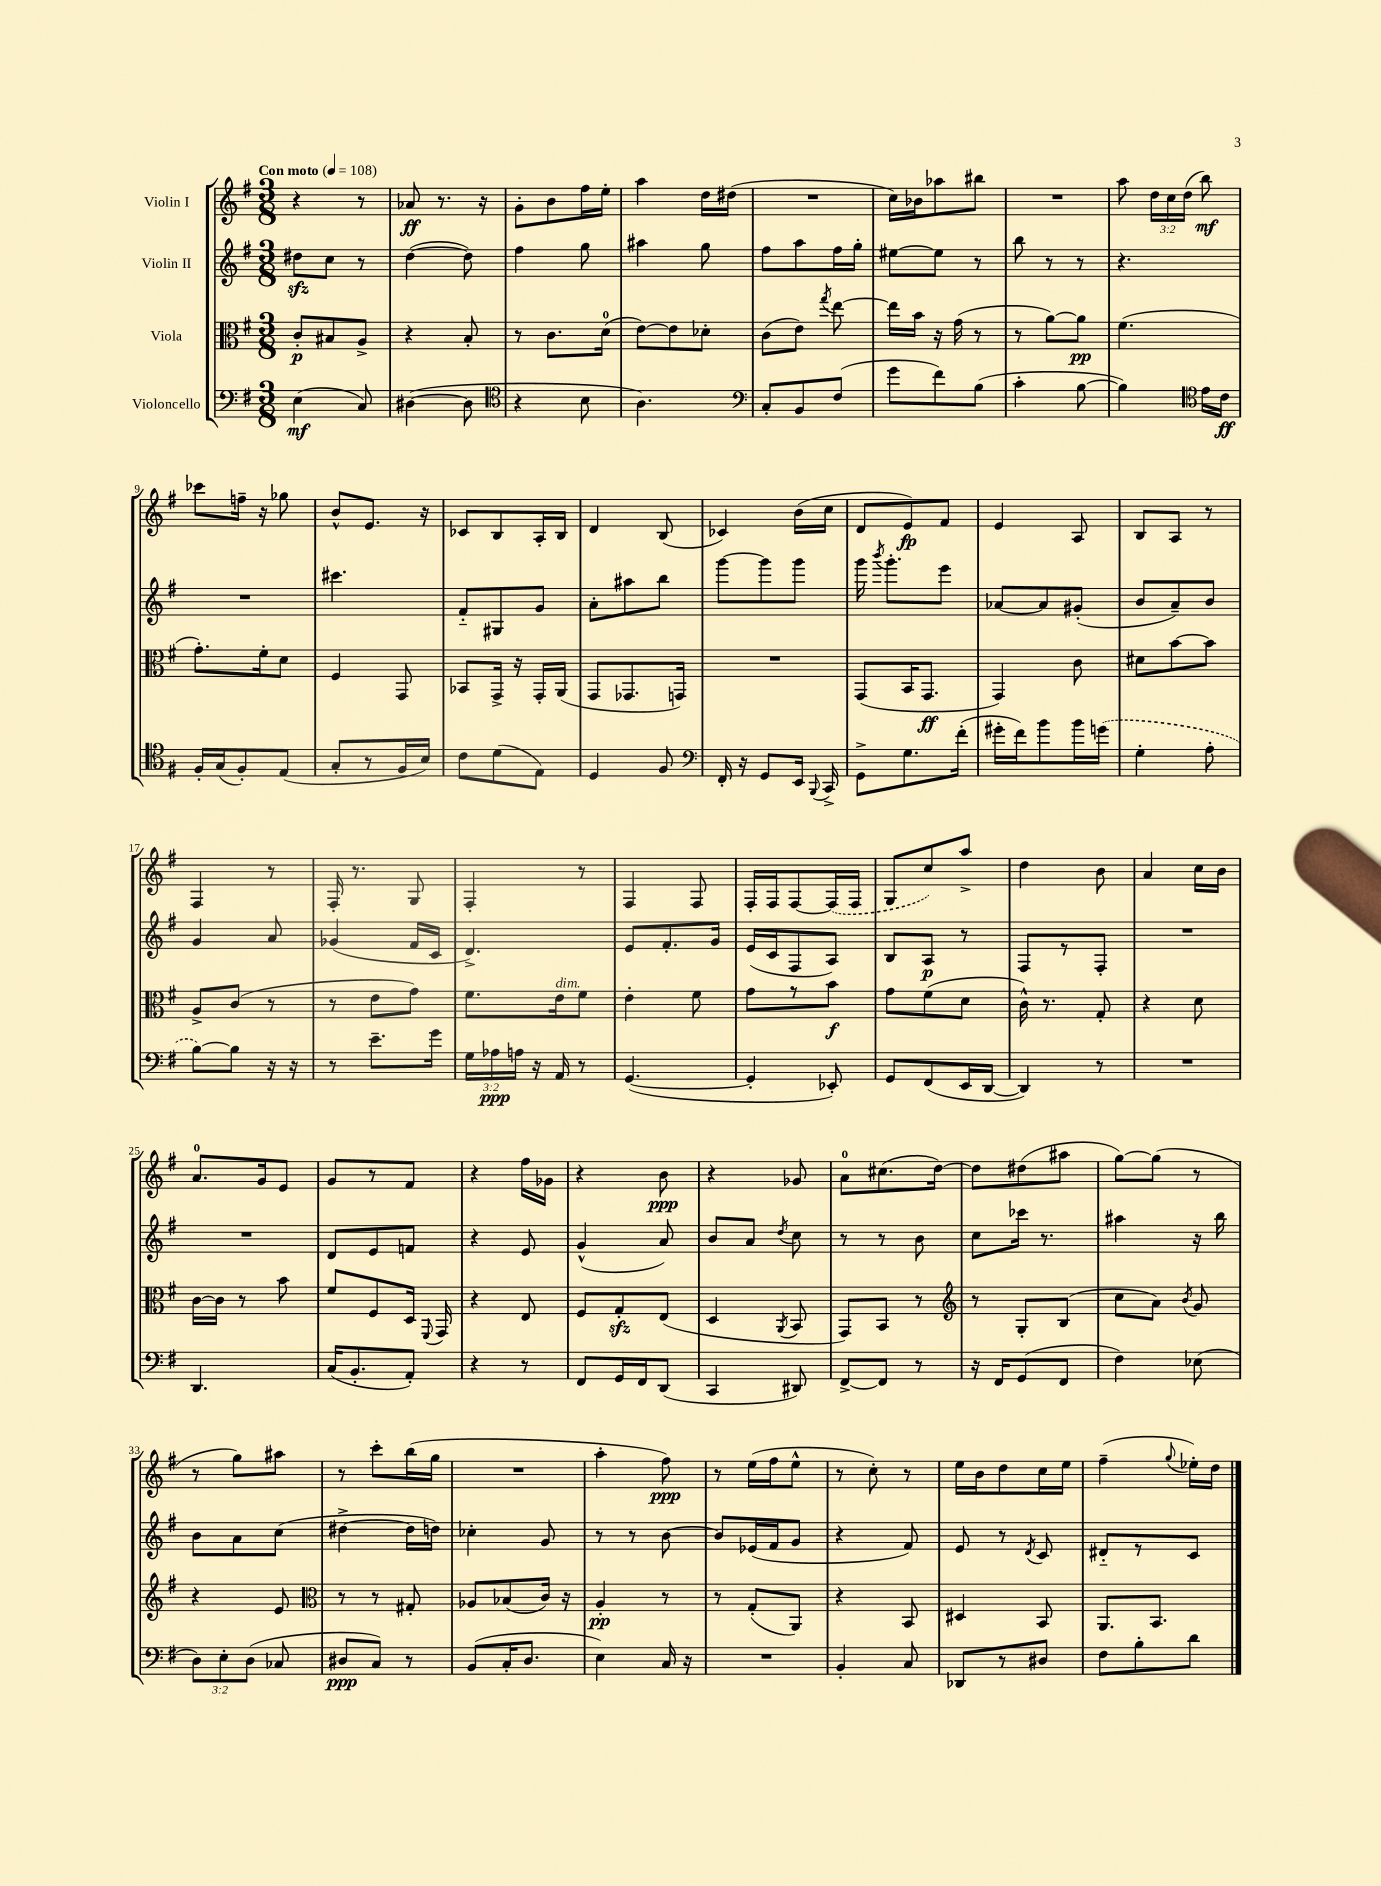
<<
\new StaffGroup <<
\new Staff = "s0" \with { instrumentName = "Violin I" } {
    \clef treble \key g \major \numericTimeSignature \time 3/8 \override Staff.TupletNumber.text = #tuplet-number::calc-fraction-text \tempo "Con moto" 4 = 108
    \autoBeamOff r4 r8 |
    aes'8\ff r8. r16 |
    g'8[-. b'8 fis''16 e''16]-. |
    a''4 d''16[ dis''16]( |
    R4. |
    c''16[) bes'16 aes''8 bis''8] |
    R4. |
    a''8 \tuplet 3/2 { d''16[ c''16 d''16]( } b''8\mf) |
    ces'''8[ f''16]-- r16 ges''8 |
    b'8[-^ e'8.] r16 |
    ces'8[ b8 a16-. b16] |
    d'4 b8( |
    ces'4) b'16[( c''16] |
    d'8[ e'8\fp) fis'8] |
    e'4 a8 |
    b8[ a8] r8 |
    fis4 r8 |
    fis16-. r8. g8 |
    fis4-. r8 |
    fis4 fis8 |
    fis16[-. fis16 fis8~ \once \slurDashed fis16( fis16] |
    g8[ c''8) a''8]-> |
    d''4 b'8 |
    a'4 c''16[ b'16] |
    a'8.[-0 g'16 e'8] |
    g'8[ r8 fis'8] |
    r4 fis''16[ ges'16] |
    r4 b'8\ppp |
    r4 ges'8 |
    a'8[-0 cis''8.( d''16]~) |
    d''8[ dis''8( ais''8] |
    g''8[~) g''8]( r8 |
    r8 g''8[) ais''8] |
    r8 c'''8[-. b''16( g''16] |
    R4. |
    a''4-. fis''8\ppp) |
    r8 e''16[( fis''16 e''8]-^ |
    r8 c''8-.) r8 |
    e''16[ b'16 d''8 c''16 e''16] |
    fis''4--( \appoggiatura { g''8 } ees''16[-.) d''16] \bar "|." |
}
\new Staff = "s1" \with { instrumentName = "Violin II" } {
    \clef treble \key g \major \numericTimeSignature \time 3/8
    \autoBeamOff dis''8[\sfz c''8] r8 |
    d''4~( d''8) |
    fis''4 g''8 |
    ais''4 g''8 |
    fis''8[ a''8 fis''16 g''16]-. |
    eis''8[~ eis''8] r8 |
    b''8 r8 r8 |
    r4. |
    R4. |
    cis'''4. |
    fis'8[-_ gis8 g'8] |
    a'8[-. ais''8 b''8] |
    g'''8[~ g'''8 g'''8] |
    g'''16 \acciaccatura { b'''8 } g'''8.[-. e'''8] |
    aes'8[~ aes'8 gis'8]-.( |
    b'8[ a'8--) b'8] |
    g'4 a'8 |
    ges'4( fis'16[ c'16] |
    d'4.->) |
    e'8[ fis'8.-. g'16] |
    e'16[( c'16 fis8 a8]) |
    b8[ a8]\p r8 |
    fis8[ r8 fis8]-. |
    R4. |
    R4. |
    d'8[ e'8 f'8] |
    r4 e'8 |
    g'4-^( a'8) |
    b'8[ a'8] \acciaccatura { d''8 } c''8 |
    r8 r8 b'8 |
    c''8[ ces'''16] r8. |
    ais''4 r16 b''16 |
    b'8[ a'8 c''8]( |
    dis''4~-> dis''16[ d''16]) |
    ces''4-. g'8 |
    r8 r8 b'8~ |
    b'8[ ees'16( fis'16 g'8] |
    r4 fis'8) |
    e'8 r8 \acciaccatura { d'8 } c'8 |
    dis'8[-_ r8 c'8] \bar "|." |
}
\new Staff = "s2" \with { instrumentName = "Viola" } {
    \clef alto \key g \major \numericTimeSignature \time 3/8
    \autoBeamOff c'8[-.\p bis8 a8]-> |
    r4 b8-. |
    r8 c'8.[ d'16]-0( |
    e'8[~) e'8 des'8]-. |
    c'8[( e'8]) \acciaccatura { g''8 } e''8~ |
    e''16[ b'16] r16 g'16( r8 |
    r8 a'8[~) a'8]\pp |
    fis'4.( |
    g'8.[-.) fis'16-. d'8] |
    fis4 g,8 |
    bes,8[ g,16]-> r16 g,16[-. a,16]( |
    g,8[ ges,8. g,16]) |
    R4. |
    g,8[( b,16 g,8.]\ff |
    g,4) c'8 |
    dis'8[ b'8~ b'8] |
    a8[-> c'8]( r8 |
    r8 e'8[ g'8]) |
    fis'8.[ e'16^\markup { \italic "dim." } fis'8] |
    e'4-. fis'8 |
    g'8[ r8 b'8]\f |
    g'8[ fis'8( d'8] |
    c'16-^) r8. g8-. |
    r4 d'8 |
    c'16[~ c'16] r8 b'8 |
    fis'8[ fis8 d16] \appoggiatura { fis,8 } g,16 |
    r4 e8 |
    fis8[ g8-.\sfz e8]( |
    d4 \acciaccatura { a,8 } b,8 |
    g,8[) b,8] r8 |
    \clef treble r8 g8[-. b8]( |
    c''8[ a'8]) \acciaccatura { b'8 } g'8 |
    r4 e'8 |
    \clef alto r8 r8 gis8-. |
    aes8[ bes8( c'16]) r16 |
    a4-.\pp r8 |
    r8 g8[-.( a,8]) |
    r4 b,8 |
    dis4 b,8 |
    a,8.[ b,8.] \bar "|." |
}
\new Staff = "s3" \with { instrumentName = "Violoncello" } {
    \clef bass \key g \major \numericTimeSignature \time 3/8 \override Staff.TupletNumber.text = #tuplet-number::calc-fraction-text
    \autoBeamOff e4\mf( c8) |
    dis4~( dis8 |
    \clef tenor r4 b8 |
    a4.) |
    \clef bass c8[-. b,8 fis8]( |
    g'8[ fis'8) b8]( |
    c'4-. b8~ |
    b4) \clef tenor e'16[ c'16]\ff |
    fis16[-. g16( fis8-.) e8]( |
    g8[-. r8 fis16 b16]) |
    c'8[ d'8( e8]) |
    d4 fis8 |
    \clef bass fis,16-. r16 g,8[ e,16] \appoggiatura { b,,8 } c,16-> |
    g,8[-> g8. fis'16]-.( |
    gis'16[-. fis'16) b'8 b'16 \once \slurDashed g'16]( |
    g4-. a8-. |
    b8[~) b8] r16 r16 |
    r8 e'8.[-- g'16] |
    \tuplet 3/2 { g16[ aes16\ppp a16] } r16 a,16 r8 |
    g,4.~( |
    g,4-. ees,8-.) |
    g,8[ fis,8( e,16 d,16]~ |
    d,4) r8 |
    R4. |
    d,4. |
    c16[( b,8.-. a,8]-.) |
    r4 r8 |
    fis,8[ g,16 fis,16 d,8]( |
    c,4 dis,8) |
    fis,8[~-> fis,8] r8 |
    r16 fis,16[ g,8( fis,8] |
    fis4) ees8( |
    \tuplet 3/2 { d8[) e8-. d8]( } ces8 |
    dis8[\ppp c8]) r8 |
    b,8[( c16-. d8.] |
    e4) c16 r16 |
    R4. |
    b,4-. c8 |
    des,8[ r8 dis8] |
    fis8[ b8-. d'8] \bar "|." |
}
>>
>>
